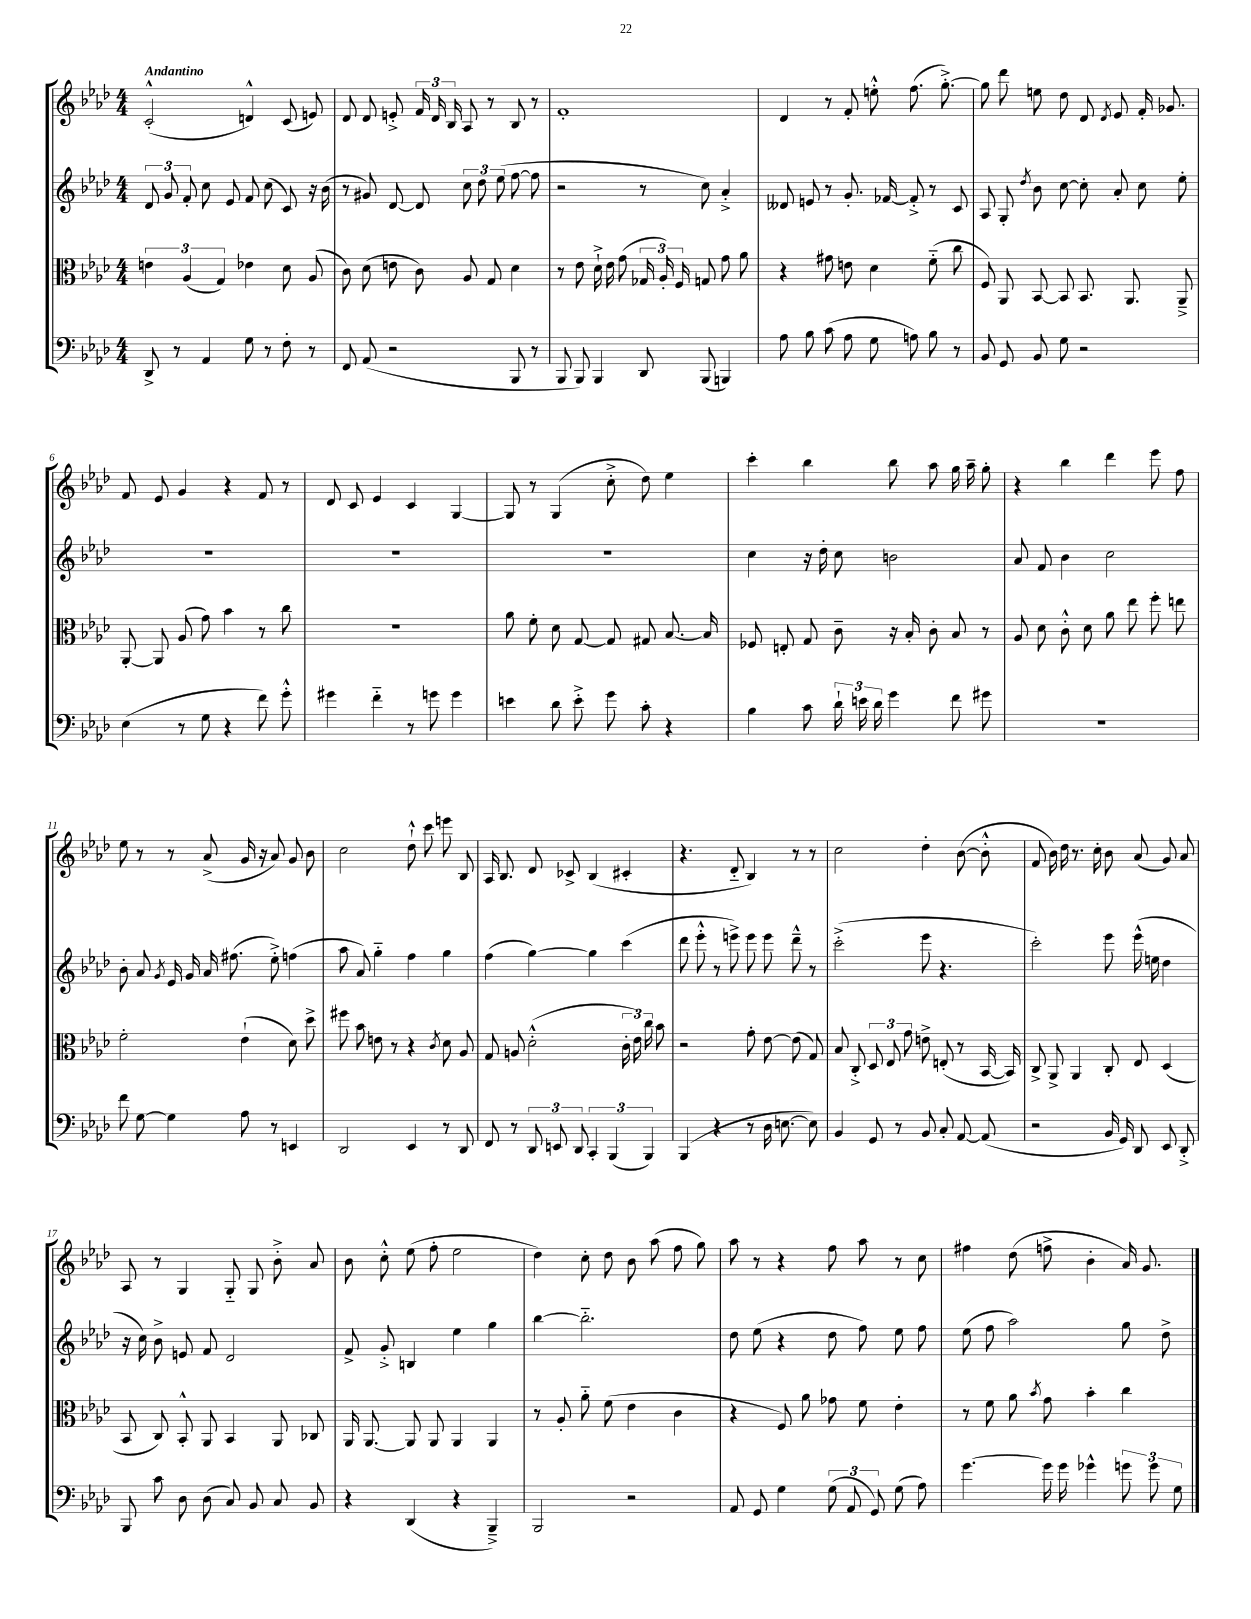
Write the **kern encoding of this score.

**kern	**kern	**kern	**kern
*staff4	*staff3	*staff2	*staff1
*clefF4	*clefC3	*clefG2	*clefG2
*k[b-e-a-d-]	*k[b-e-a-d-]	*k[b-e-a-d-]	*k[b-e-a-d-]
*M4/4	*M4/4	*M4/4	*M4/4
8DD-^	6e	12d-	(2c'^^
.	.	12g	.
8r	.	.	.
.	(6A-	12f'	.
4AA-	.	8cc	.
.	6G)	.	.
.	.	8e-	.
8G	4e-	8f	4d^^)
8r	.	(8cc	.
8F'	8d-	8c)	(8c
8r	(8A-	16r	8e)
.	.	(16b-	.
=	=	=	=
8FF	8c)	8r	8d-
(8AA-	(8d-	8g#)	8d-
2r	8e	[8d-	8e'^
.	8c)	8d-]	24f
.	.	.	24d-
.	.	.	24B-
.	8A-	12cc	8A-
.	.	12dd-	.
.	8G	.	8r
.	.	(12ee-	.
8BBB-	4d-	[8ff	8B-
8r	.	8ff]	8r
=	=	=	=
8BBB-	8r	2r	1f'
8BBB-)	8e-	.	.
4BBB-	16d-`^	.	.
.	16e-	.	.
.	(8g	.	.
8DD-	24G-	8r	.
.	24A-')	.	.
.	24F	.	.
(8BBB-	8G	8cc)	.
4BBB)	8g	4a-'^	.
.	8a-	.	.
=	=	=	=
8A-	4r	8d--	4d-
8B-	.	8e	.
(8c	8g#	8r	8r
8A-	8e	8.g'	8f'
8G	4d-	.	8ee'^^
.	.	[16f-	.
8A)	.	8f-'^]	(8.ff
8B-	(8f'~	8r	.
.	.	.	[8.gg'^)
8r	8cc	8c	.
=	=	=	=
8BB-	8F)	8A-	8gg]
8GG	8AA-	8G'	8ddd-
.	.	8qdd-	.
8BB-	[8BB-	8b-	8ee
8G	8BB-]	[8cc	8dd-
2r	8.BB-	8cc']	8d-
.	.	.	8qd-
.	.	8a-'	8e-
.	8.AA-	.	.
.	.	8cc	16f'
.	.	.	8.g-
.	8AA-~^	8ee-'	.
=	=	=	=
(4E-	[8AA-'	1r	8f
.	8AA-]	.	8e-
8r	(8A-	.	4g
8G	8g)	.	.
4r	4b-	.	4r
8f)	8r	.	8f
8g'^^	8cc	.	8r
=	=	=	=
4g#	1r	1r	8d-
.	.	.	8c
4f'~	.	.	4e-
8r	.	.	4c
8g	.	.	.
4g	.	.	[4G
=	=	=	=
4e	8a-	1r	8G]
.	8f'	.	8r
8d-	8d-	.	(4G
8e'^	[8G	.	.
8g	8G]	.	8cc'^
8c'	8G#	.	8dd-)
4r	[8.B-	.	4ee-
.	16B-]	.	.
=	=	=	=
4B-	8F-	4cc	4ccc'
.	8E'	.	.
8c	8G	16r	4bb-
.	.	16dd-'	.
24d-`	8c~	8cc	.
24e	.	.	.
24d-	.	.	.
4g	16r	2b	8bb-
.	16B-'	.	.
.	8c'	.	8aa-
8f	8B-	.	16gg
.	.	.	16aa-~
8g#	8r	.	8gg'
=	=	=	=
1r	8A-	8a-	4r
.	8d-	8f	.
.	8c'^^	4b-	4bb-
.	8d-	.	.
.	8a-	2cc	4ddd-
.	8ee-	.	.
.	8ff'	.	8eee-
.	8ee	.	8ff
=	=	=	=
8f	2f'	8b-'	8ee-
[8G	.	8a-	8r
.	.	8qg	.
4G]	.	16e-	8r
.	.	16g	.
.	.	16a-	(8a-^
.	.	(8.ff#	.
8A-	(4e-`	.	16g
.	.	.	16r
8r	.	8ee-'^)	8a-)
4EE	8d-)	(4ff	8g
.	8dd-^	.	8b-
=	=	=	=
2DD-	8ff#	8aa-	2cc
.	8b-	8a-)	.
.	8e	4gg'~	.
.	8r	.	.
4EE-	4r	4ff	8dd-`^^
.	.	.	8ccc
.	8qc	.	.
8r	8d-	4gg	8eee
8DD-	8A-	.	8B-
=	=	=	=
8FF	8G	(4ff	16A-
.	.	.	8.B-
8r	8A	.	.
12DD-	(2d-'^^	[4gg)	8d-
12EE	.	.	.
.	.	.	8c-^
12DD-	.	.	.
6CC'	.	4gg]	(4B-
(6BBB-	.	.	.
.	24c'	(4ccc	4c#'
.	24e-)	.	.
6BBB-)	24cc	.	.
.	8b-	.	.
=	=	=	=
(4BBB-	2r	8ddd-	4.r
.	.	8eee-'^^	.
4r	.	8r	.
.	.	8eee^)	8d-'~
8r	8g'	8eee	4B-)
16D-	[8e-	8eee	.
[8.E	.	.	.
.	(8e-]	8ddd-~^^	8r
8E])	8G)	8r	8r
=	=	=	=
4BB-	8B-	(2ccc'^	2cc
.	8C'^	.	.
8GG	12D-	.	.
.	12E-	.	.
8r	.	.	.
.	12g	.	.
8BB-	8e^	8eee-	4dd-'
8C'	(8E'	4.r	.
[8AA-	8r	.	([8b-
(8AA-]	[16BB-	.	8b-'^^]
.	16BB-])	.	.
=	=	=	=
2r	8C^	2ccc')	8f
.	8AA-^	.	16b-)
.	.	.	16dd-
.	4AA-	.	8.r
.	.	.	16cc'
16BB-	8C'	8eee-	8b-
16GG)	.	.	.
8DD-	8E-	(16eee-^^	(8a-
.	.	16ee	.
8EE-	(4D-	4dd-	8g)
8DD-'^	.	.	8a-
=	=	=	=
8BBB-	8BB-	16r	8A-
.	.	16cc)	.
8c	8C)	8b-^	8r
8D-	8BB-'^^	8e	4G
(8D-	8AA-	8f	.
8C)	4BB-	2d-	8G'~
8BB-	.	.	8G
8C	8AA-	.	8b-'^
8BB-	8C-	.	8a-
=	=	=	=
4r	16AA-	8f^	8b-
.	[8.AA-	.	.
.	.	8g'^	8cc'^^
(4DD-	8AA-]	4B	(8ee-
.	8AA-	.	8ff'
4r	4AA-	4ee-	2ee-
4BBB-~^)	4AA-	4gg	.
=	=	=	=
2BBB-	8r	[4bb-	4dd-)
.	8A-'	.	.
.	8a-'~	2.bb-'~]	8cc'
.	(8f	.	8dd-
2r	4e-	.	8b-
.	.	.	(8aa-
.	4c	.	8ff
.	.	.	8gg)
=	=	=	=
8AA-	4r	8dd-	8aa-
8GG	.	(8ee-	8r
4G	8F)	4r	4r
.	8a-	.	.
(12G	8g-	8dd-	8ff
12AA-	.	.	.
.	8f	8ff)	8aa-
12GG)	.	.	.
(8G	4e-'	8ee-	8r
8A-)	.	8ff	8cc
=	=	=	=
[4.g	8r	(8ee-	4ff#
.	8f	8ff	.
.	8a-	2aa-)	(8dd-
.	8qb-	.	.
16g]	8g	.	8ff^
16g	.	.	.
4g-^^	4b-'	.	4b-'
12g	4cc	8gg	16a-)
.	.	.	8.g
12g	.	.	.
.	.	8dd-^	.
12G	.	.	.
==	==	==	==
*-	*-	*-	*-
